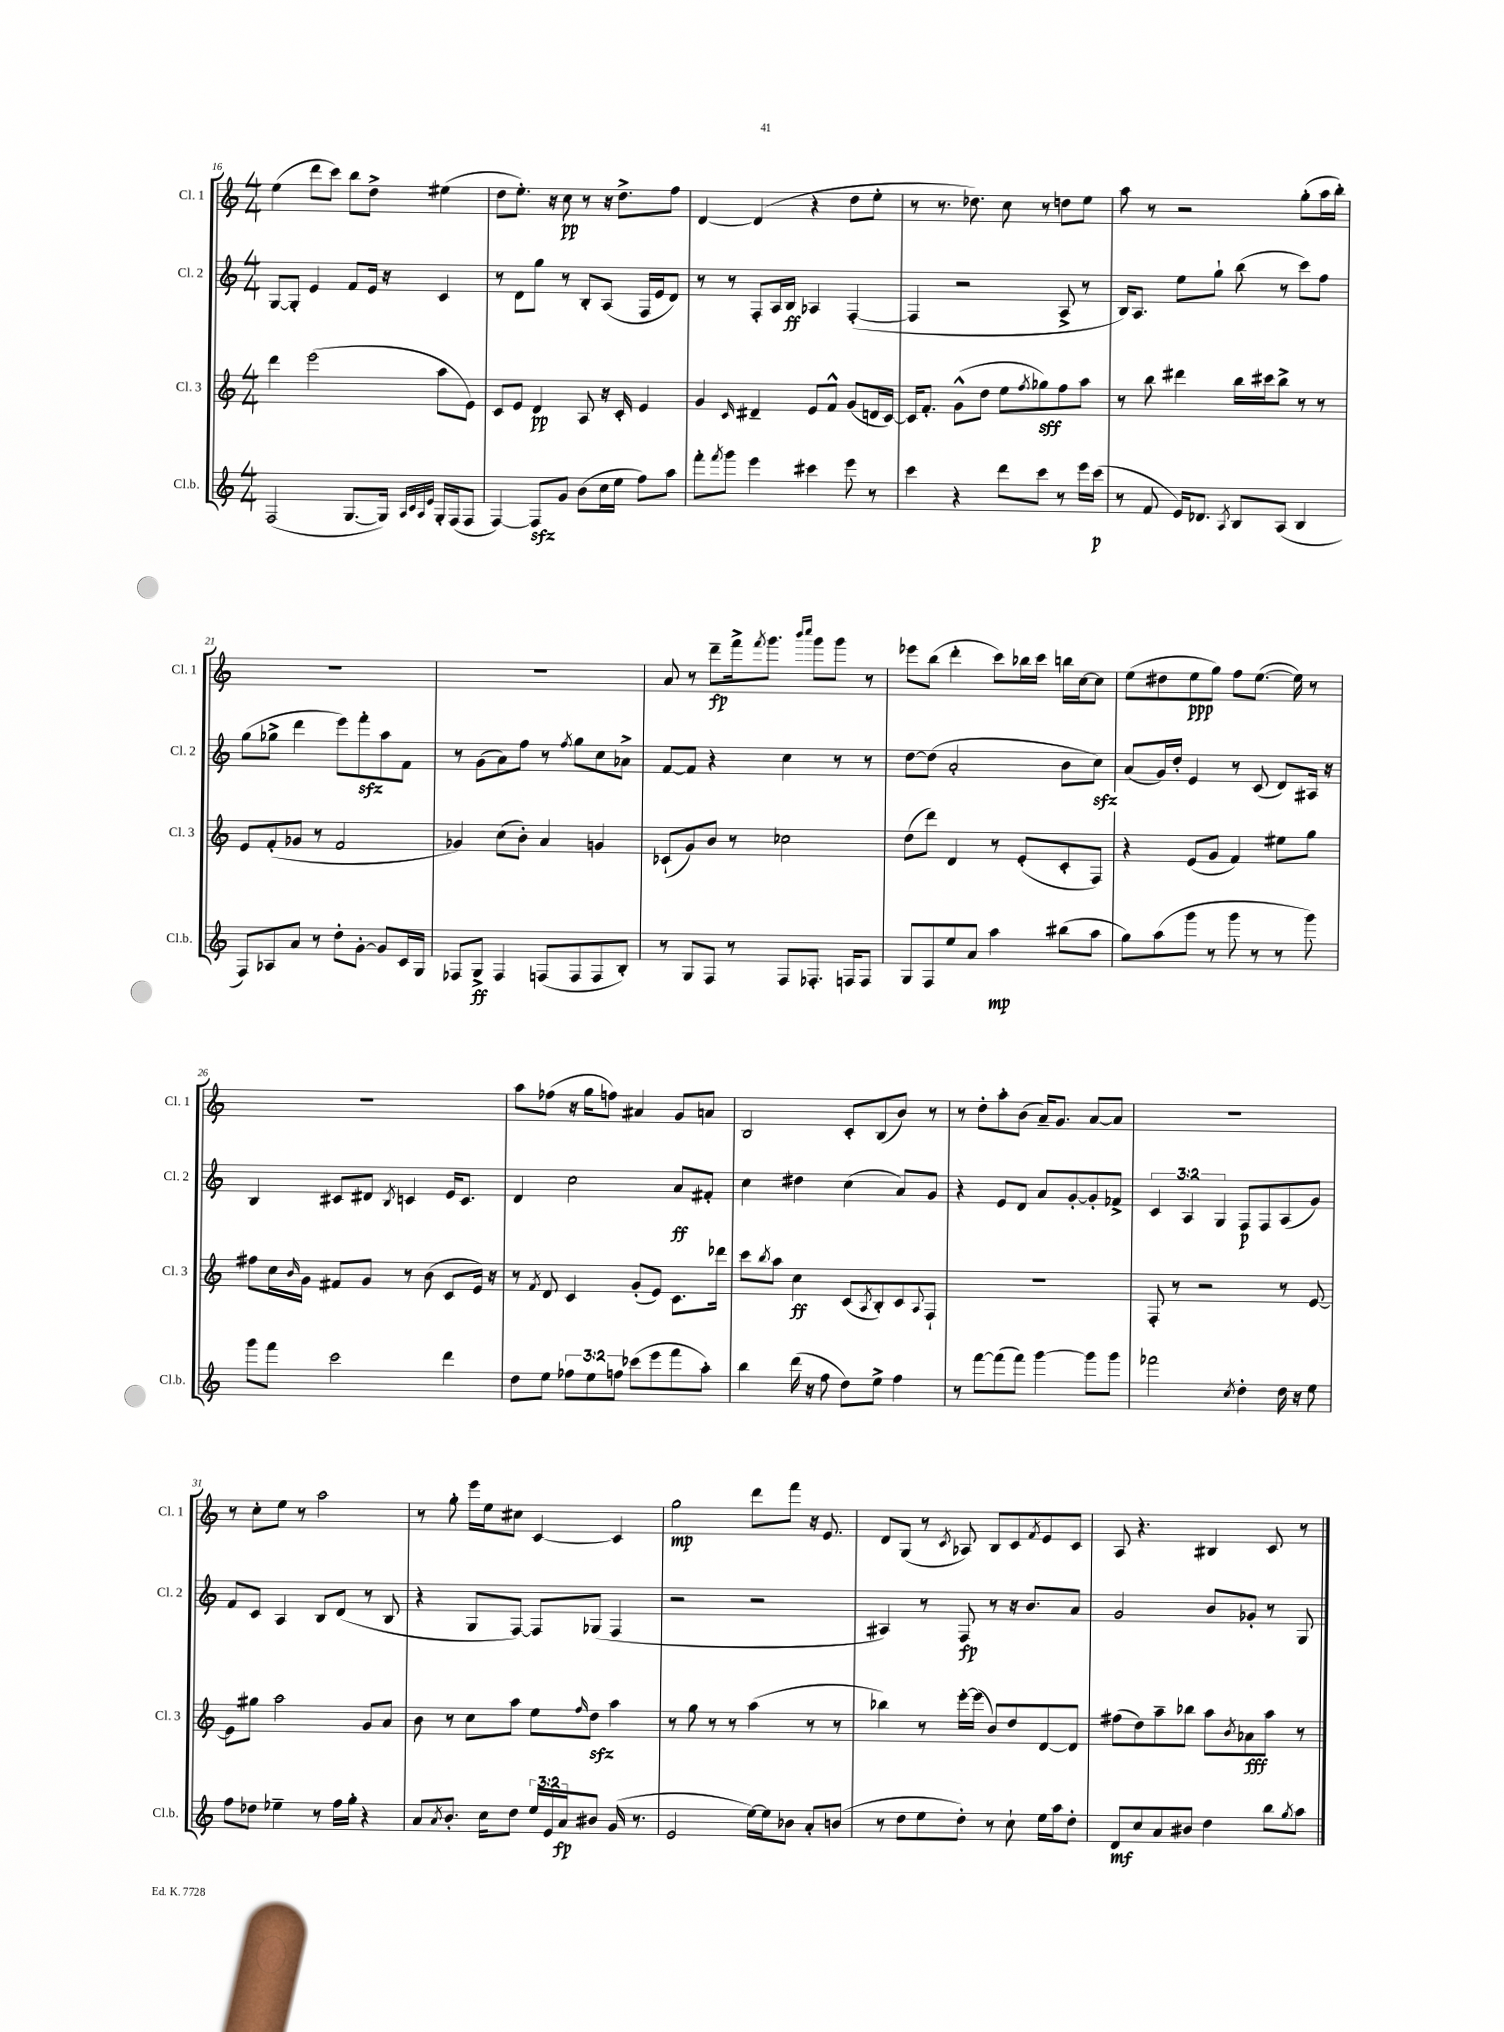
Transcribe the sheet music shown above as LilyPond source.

<<
\new StaffGroup <<
\new Staff = "s0" \with { instrumentName = "Cl. 1" shortInstrumentName = "Cl. 1" } {
    \clef treble \key c \major \numericTimeSignature \time 4/4
    e''4( d'''8 c'''8) b''8 d''8-> eis''4( |
    d''8 e''8.-.) r16 c''8\pp r8 r16 d''8.-> f''8 |
    d'4~ d'4( r4 d''8 e''8-. |
    r8 r8. des''8.) c''8 r8 d''8 e''8 |
    a''8 r8 r2 g''8-.( a''16 b''16-.) |
    R1 |
    R1 |
    a'8 r8 d'''8--\fp f'''16-> \acciaccatura { f'''8 } g'''8. \grace { b'''16 c''''16 } g'''8 g'''8 r8 |
    ees'''8 b''8( d'''4-. c'''8) bes''16 c'''16 b''16 c''16~ c''8 |
    e''8( dis''8 e''8\ppp g''8) f''8 e''8.~( e''16) r8 |
    R1 |
    a''8 fes''8( r16 g''16 f''8) ais'4 g'8 a'8 |
    b2 c'8-. b8( b'8) r8 |
    r8 d''8-. a''8-. b'8( a'16--) g'8. a'8~ a'8 |
    R1 |
    r8 c''8-. e''8 r8 a''2 |
    r8 g''8-. e'''16 e''16 cis''8 c'4~ c'4 |
    g''2\mp d'''8 f'''8 r16 e'8. |
    d'8 g8( r8 \acciaccatura { c'8 } aes8) b8 c'8 \acciaccatura { f'8 } e'8 c'8 |
    a8 r4. bis4 c'8 r8 \bar "|." |
}
\new Staff = "s1" \with { instrumentName = "Cl. 2" shortInstrumentName = "Cl. 2" } {
    \clef treble \key c \major \numericTimeSignature \time 4/4 \override Staff.TupletNumber.text = #tuplet-number::calc-fraction-text
    g8~ g8-. e'4 f'8 e'16 r16 c'4 |
    r8 d'8 g''8 r8 b8-. a8( f16 e'16 d'8) |
    r8 r8 f8-. a16 b16\ff aes4 f4~-.( |
    f4 r2 a8-> r8 |
    b16) a8. e''8 g''8-! b''8( r8 c'''8) f''8 |
    g''8( ges''8-> d'''4 e'''8) f'''8-.\sfz a''8 f'8 |
    r8 g'8( a'8) f''8 r8 \acciaccatura { f''8 } g''8 c''8 aes'8-> |
    f'8~ f'8 r4 c''4 r8 r8 |
    d''8~ d''8( a'2-. b'8 c''8\sfz) |
    a'8( g'16) d''16-. e'4 r8 c'8( d'8) ais16 r16 |
    b4 cis'8 dis'8 \acciaccatura { b8 } c'4 e'16 c'8. |
    d'4 c''2 a'8\ff fis'8-. |
    c''4 dis''4 c''4( a'8) g'8 |
    r4 e'8 d'8 a'8 g'8~-. g'8-. fes'8-> |
    \tuplet 3/2 { c'4 a4 g4 } f8\p f8 a8( g'8) |
    f'8 c'8 a4 b8 d'8( r8 b8 |
    r4 g8 f8~) f8 ges8( f4 |
    r2 r2 |
    ais4) r8 f8\fp r8 r16 b'8. a'8 |
    g'2 b'8 ges'8-. r8 g8 \bar "|." |
}
\new Staff = "s2" \with { instrumentName = "Cl. 3" shortInstrumentName = "Cl. 3" } {
    \clef treble \key c \major \numericTimeSignature \time 4/4
    d'''4 e'''2( a''8 e'8) |
    c'8 e'8 d'4\pp a8 r16 c'16-. e'4 |
    g'4 \grace { c'16 } dis'4-- e'8 f'8-^ g'8( d'16 c'16~) |
    c'16 f'8.-. g'8-^( d''8 e''8 \acciaccatura { f''8 } ges''8\sff) f''8 a''8 |
    r8 b''8 dis'''4 b''16 cis'''16 b''8-> r8 r8 |
    e'8 f'8-.( ges'8 r8 f'2 |
    ges'4) c''8( b'8-.) a'4 g'4 |
    ces'8-!( g'8) b'8 r8 ces''2 |
    d''8( d'''8) d'4 r8 e'8-.( c'8-. f8) |
    r4 e'8( g'8 f'4) eis''8 g''8 |
    fis''8 c''16 \grace { b'16 } g'16 fis'8 g'8 r8 b'8( c'8 e'16) r16 |
    r8 \acciaccatura { f'8 } d'8 c'4 g'8-.( e'8) c'8. des'''16 |
    c'''8 \acciaccatura { b''8 } a''8 c''4\ff c'8( \acciaccatura { a8 } b8-.) c'8 \appoggiatura { a8 } f8-! |
    R1 |
    f8-. r8 r2 r8 e'8~ |
    e'8 gis''8 a''2 g'8 a'8 |
    b'8 r8 c''8 a''8 e''8 \grace { f''16 } d''8\sfz a''4 |
    r8 g''8 r8 r8 a''4( r8 r8 |
    bes''4) r8 e'''16~-. e'''16( b'8) d''8 d'8~ d'8 |
    fis''8( d''8) a''8-- bes''8 a''8 \acciaccatura { b'8 } aes'8\fff a''8 r8 \bar "|." |
}
\new Staff = "s3" \with { instrumentName = "Cl.b." shortInstrumentName = "Cl.b." } {
    \clef treble \key c \major \numericTimeSignature \time 4/4 \override Staff.TupletNumber.text = #tuplet-number::calc-fraction-text
    f2( g8.~ g16) \grace { a32 c'32 a32 e'32 } g16-. f16( f8 |
    f4~) f8\sfz g'8 b'8( c''16 e''16 f''8) a''8 |
    f'''8-. \acciaccatura { f'''8 } g'''8 e'''4 cis'''4 e'''8 r8 |
    c'''4 r4 d'''8 c'''8 r8 e'''16 c'''16\p( |
    r8 f'8 e'16) des'8. \acciaccatura { a8 } b8 a8( b4 |
    f8) aes8 a'8 r8 d''8-. g'8~-. g'8 c'16 g16 |
    fes8 g8->\ff fes4 f8( f8 f8 b8-.) |
    r8 g8 f8 r8 f8 fes8.-. f16 f8 |
    g8 f8 e''8 a'8 a''4\mp bis''8( a''8 |
    g''8) a''8( g'''8 r8 g'''8 r8 r8 g'''8) |
    g'''8 f'''8 c'''2 d'''4 |
    d''8 e''8 \tuplet 3/2 { fes''8 e''8 f''8 } ces'''8( e'''8 f'''8 a''8-.) |
    b''4 d'''16( r16 f''8 d''8) e''8-> f''4 |
    r8 f'''8~ f'''8( f'''8) g'''4~ g'''8 g'''8 |
    fes'''2 \acciaccatura { c''8 } d''4-. d''16 r16 e''8 |
    f''8 des''8 ees''4-- r8 f''16 g''16-. r4 |
    a'8 \acciaccatura { a'8 } b'8.-. c''16 d''8 \tuplet 3/2 { e''16 e'16 a'16\fp } bis'8 g'16( r8. |
    e'2 e''16~) e''16 bes'8 a'8-. b'8( |
    r8 d''8 e''8 d''8-.) r8 c''8-! e''16 a''16 d''8-. |
    d'8\mf c''8 a'8 bis'8 d''4 b''8 \acciaccatura { g''8 } a''8 \bar "|." |
}
>>
>>
\layout { \context { \Score currentBarNumber = #16 } }
